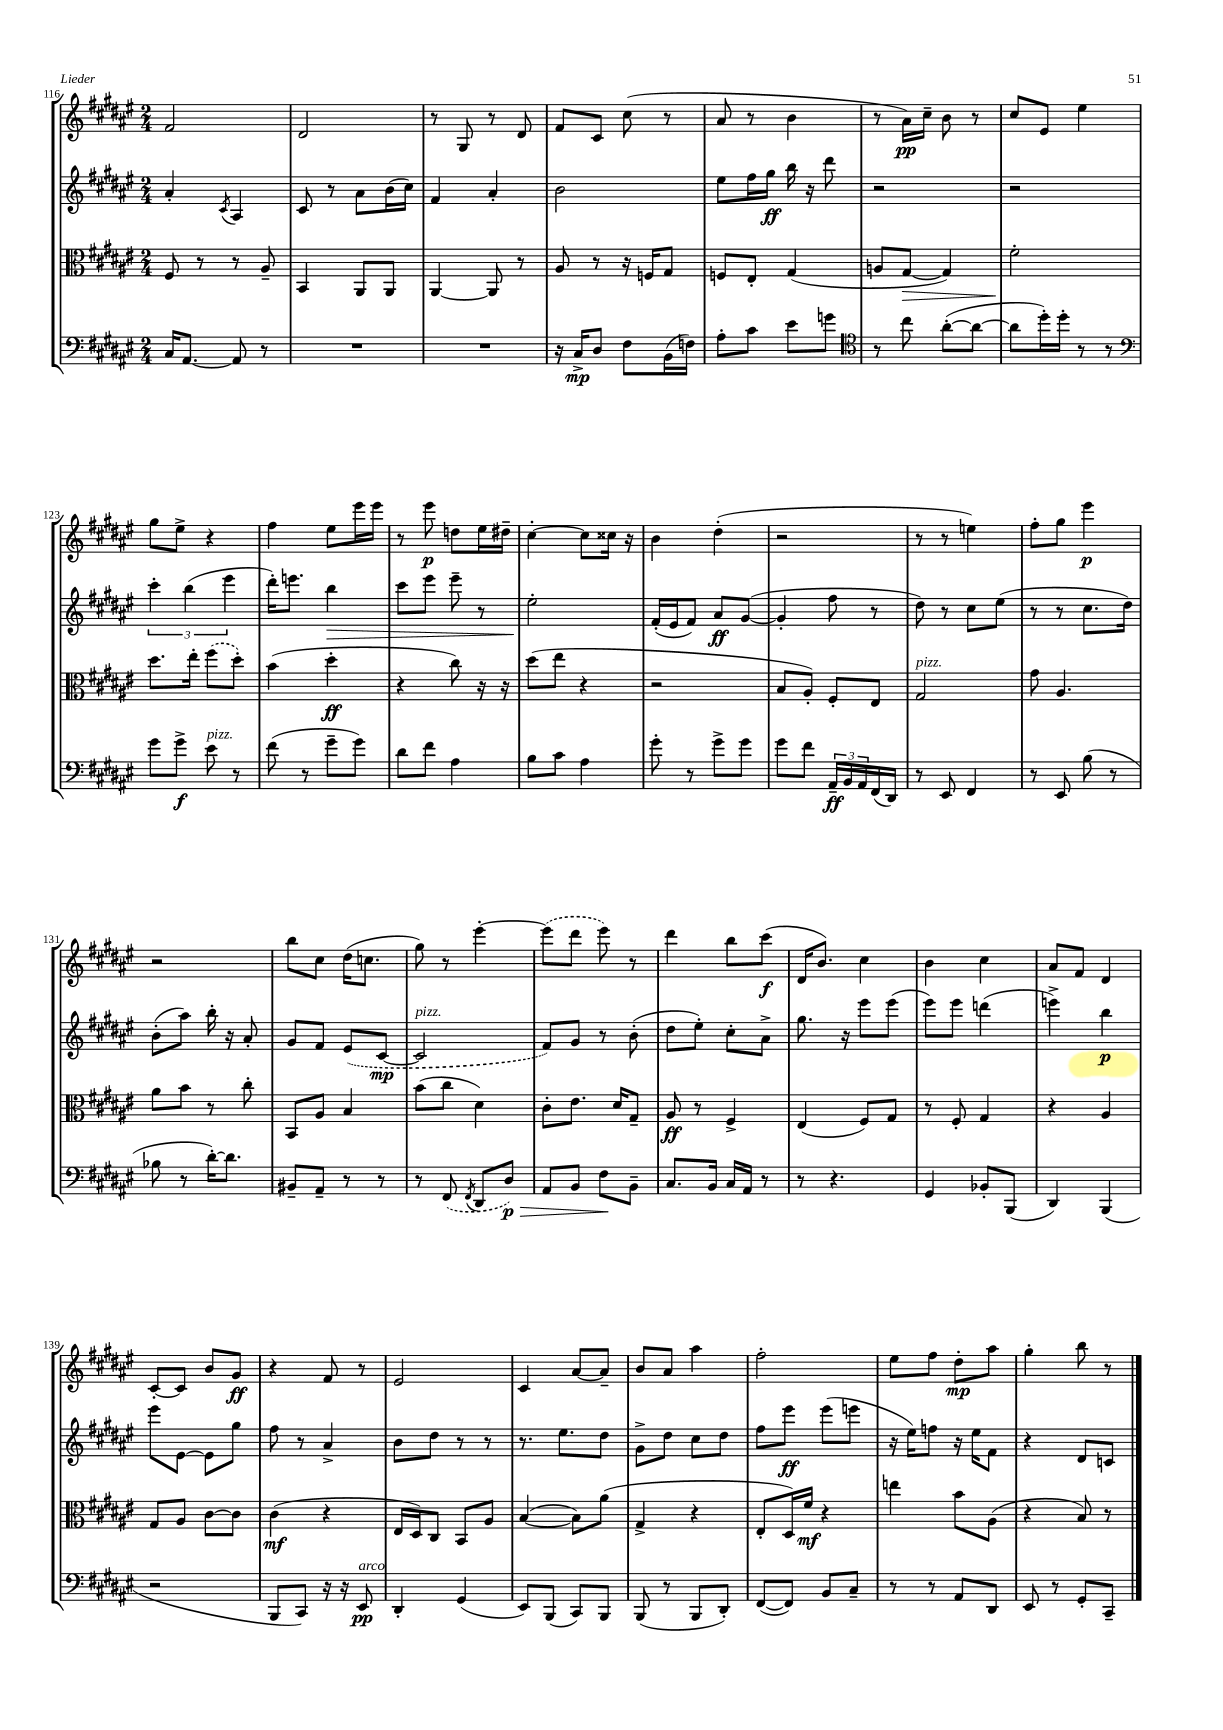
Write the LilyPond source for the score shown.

<<
\new StaffGroup <<
\new Staff = "s0" {
    \clef treble \key fis \major \numericTimeSignature \time 2/4
    fis'2 |
    dis'2 |
    r8 gis8 r8 dis'8 |
    fis'8 cis'8 cis''8( r8 |
    ais'8 r8 b'4 |
    r8 ais'16\pp) cis''16-- b'8 r8 |
    cis''8 eis'8 eis''4 |
    gis''8 eis''8-> r4 |
    fis''4 eis''8 eis'''16 eis'''16 |
    r8 eis'''8\p d''8 eis''16 dis''16-- |
    cis''4~-. cis''8 cisis''16 r16 |
    b'4 dis''4-.( |
    r2 |
    r8 r8 e''4) |
    fis''8-. gis''8 eis'''4\p |
    r2 |
    b''8 cis''8 dis''16( c''8. |
    gis''8) r8 eis'''4~-. |
    \once \slurDashed eis'''8( dis'''8 eis'''8) r8 |
    dis'''4 b''8 cis'''8\f( |
    dis'16 b'8.) cis''4 |
    b'4 cis''4 |
    ais'8 fis'8 dis'4 |
    cis'8~-. cis'8 b'8 gis'8\ff |
    r4 fis'8 r8 |
    eis'2 |
    cis'4 ais'8~ ais'8-- |
    b'8 ais'8 ais''4 |
    fis''2-. |
    eis''8 fis''8 dis''8-.\mp ais''8 |
    gis''4-. b''8 r8 \bar "|." |
}
\new Staff = "s1" {
    \clef treble \key fis \major \numericTimeSignature \time 2/4
    ais'4-. \acciaccatura { cis'8 } ais4 |
    cis'8 r8 ais'8 b'16( cis''16) |
    fis'4 ais'4-. |
    b'2 |
    eis''8 fis''16 gis''16\ff b''16 r16 dis'''8 |
    r2 |
    r2 |
    \tuplet 3/2 { cis'''4-. b''4( eis'''4 } |
    dis'''16-.) e'''8. b''4\> |
    cis'''8 eis'''8 eis'''8-- r8 |
    eis''2-.\! |
    fis'16-.( eis'16 fis'8) ais'8\ff gis'8~( |
    gis'4-. fis''8 r8 |
    dis''8) r8 cis''8 eis''8( |
    r8 r8 cis''8. dis''16) |
    b'8-.( ais''8) b''16-. r16 ais'8-. |
    gis'8 fis'8 \once \slurDashed eis'8( cis'8~\mp |
    cis'2^\markup { \italic "pizz." } |
    fis'8) gis'8 r8 b'8-.( |
    dis''8 eis''8-.) cis''8-. ais'8-> |
    gis''8. r16 eis'''8 eis'''8( |
    eis'''8) eis'''8 d'''4( |
    e'''4->) b''4\p |
    eis'''8 eis'8~ eis'8 gis''8 |
    fis''8 r8 ais'4-> |
    b'8 dis''8 r8 r8 |
    r8. eis''8. dis''8 |
    gis'8-> dis''8 cis''8 dis''8 |
    fis''8 eis'''8\ff eis'''8( e'''8 |
    r16 eis''16) f''8 r16 eis''16 fis'8 |
    r4 dis'8 c'8 \bar "|." |
}
\new Staff = "s2" {
    \clef alto \key fis \major \numericTimeSignature \time 2/4
    fis8 r8 r8 ais8-- |
    b,4 ais,8 ais,8 |
    ais,4~ ais,8 r8 |
    ais8 r8 r16 f16 gis8 |
    f8 eis8-. gis4( |
    a8 gis8~\> gis4) |
    fis'2-.\! |
    dis''8. eis''16-. \once \slurDashed fis''8( dis''8-.) |
    b'4( dis''4-.\ff |
    r4 cis''8) r16 r16 |
    dis''8( eis''8 r4 |
    r2 |
    b8 ais8-.) fis8-. eis8 |
    gis2^\markup { \italic "pizz." } |
    gis'8 ais4. |
    ais'8 b'8 r8 cis''8-. |
    b,8 ais8 b4 |
    b'8( cis''8 dis'4) |
    cis'8-. eis'8. dis'16 gis8-- |
    ais8\ff r8 fis4-> |
    eis4( fis8) gis8 |
    r8 fis8-. gis4 |
    r4 ais4 |
    gis8 ais8 cis'8~ cis'8 |
    cis'4\mf( r4 |
    eis16 dis16) cis8 b,8 ais8 |
    b4~( b8) ais'8( |
    gis4-> r4 |
    eis8-. dis16) fis'16\mf r4 |
    e''4 b'8 ais8( |
    r4 b8) r8 \bar "|." |
}
\new Staff = "s3" {
    \clef bass \key fis \major \numericTimeSignature \time 2/4
    cis16 ais,8.~ ais,8 r8 |
    R2 |
    R2 |
    r16 cis16->\mp dis8 fis8 b,16( f16) |
    ais8-. cis'8 eis'8 g'8 |
    \clef tenor r8 cis''8 ais'8~-.( ais'8~ |
    ais'8 dis''16-.) dis''16-. r8 r8 |
    \clef bass gis'8 gis'8->\f eis'8^\markup { \italic "pizz." } r8 |
    fis'8( r8 gis'8-- gis'8) |
    dis'8 fis'8 ais4 |
    b8 cis'8 ais4 |
    gis'8-. r8 gis'8-> gis'8 |
    gis'8 fis'8 \tuplet 3/2 { ais,16--\ff b,16 ais,16 } fis,16( dis,16) |
    r8 eis,8 fis,4 |
    r8 eis,8 b8( r8 |
    bes8 r8 dis'16~-.) dis'8. |
    bis,8-- ais,8-- r8 r8 |
    r8 \once \slurDashed fis,8( \acciaccatura { fis,8 } dis,8 dis8\p\>) |
    ais,8 b,8 fis8\! b,8-- |
    cis8. b,16 cis16 ais,16 r8 |
    r8 r4. |
    gis,4 bes,8-. b,,8( |
    dis,4) b,,4( |
    r2 |
    b,,8 cis,8) r16 r16 eis,8\pp^\markup { \italic "arco" } |
    dis,4-. gis,4( |
    eis,8) b,,8( cis,8) b,,8 |
    b,,8( r8 b,,8 dis,8-.) |
    fis,8~( fis,8) b,8 cis8-- |
    r8 r8 ais,8 dis,8 |
    eis,8 r8 gis,8-. cis,8-- \bar "|." |
}
>>
>>
\layout { \context { \Score currentBarNumber = #116 } }
